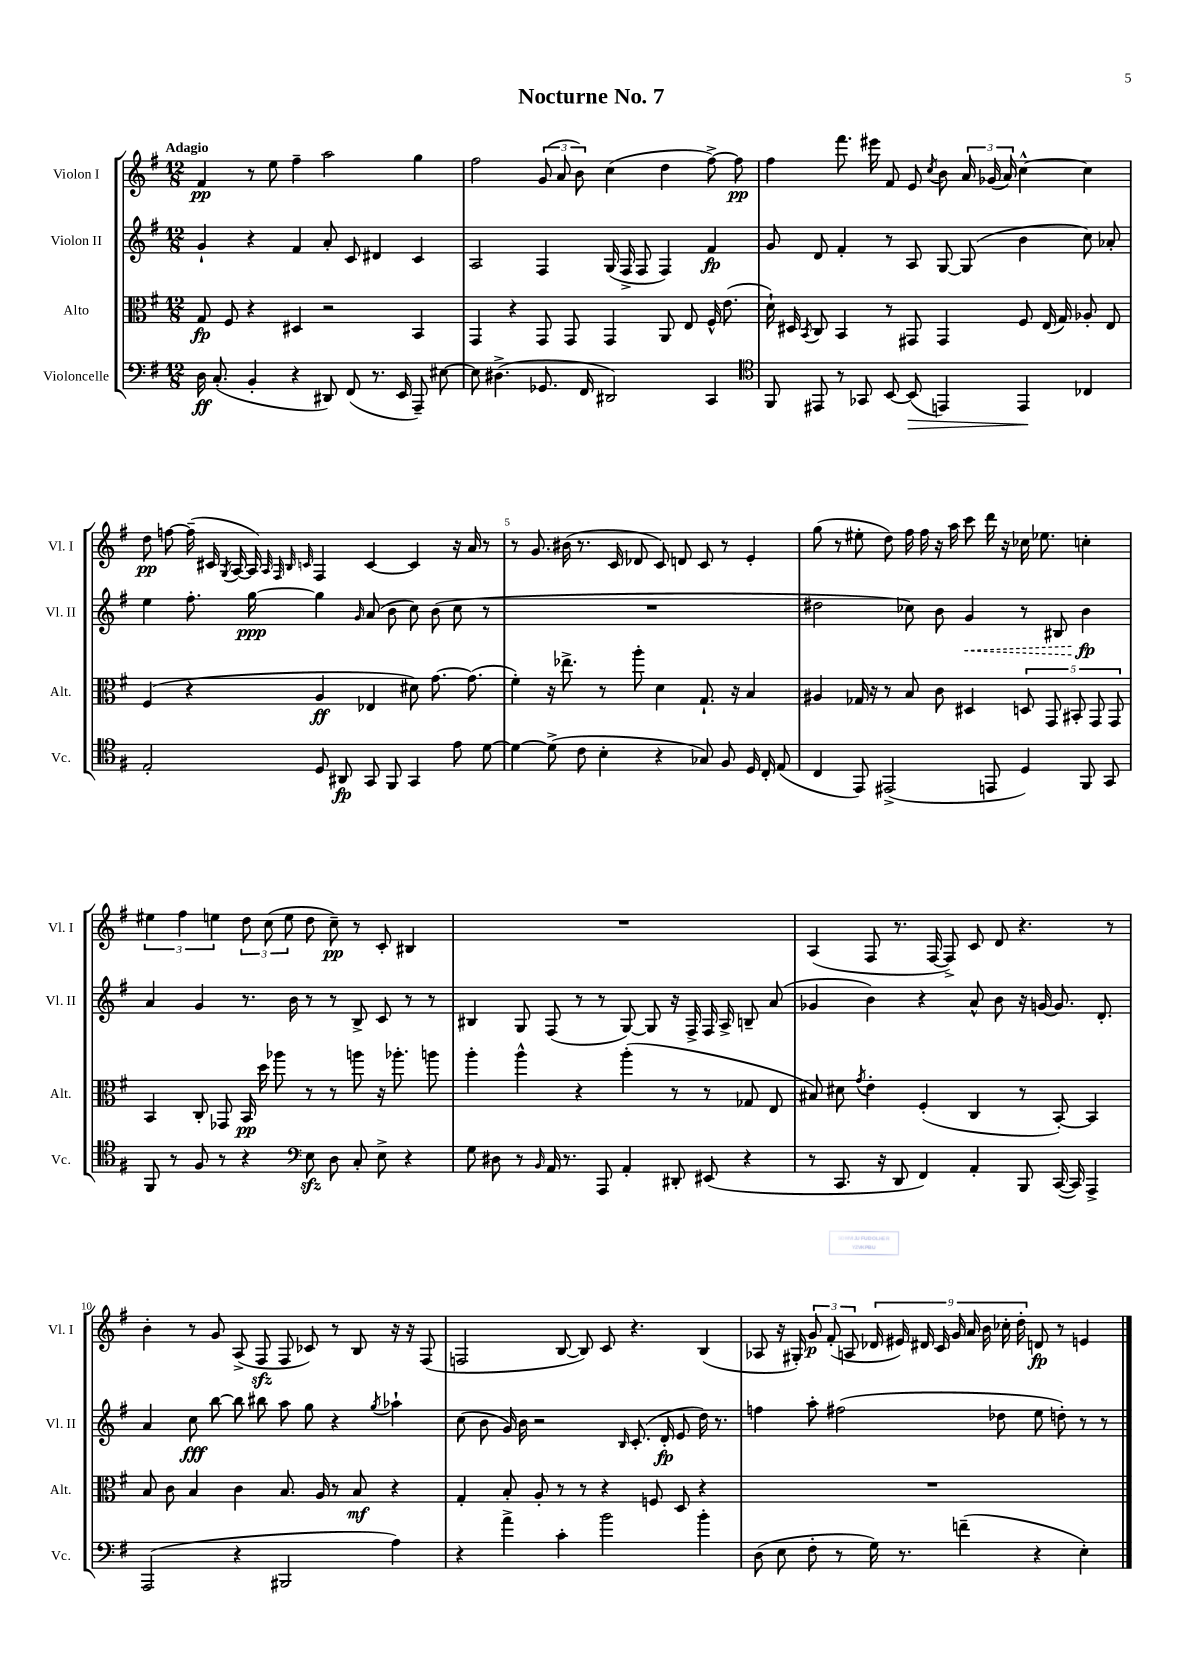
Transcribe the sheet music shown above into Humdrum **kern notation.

**kern	**dynam	**kern	**dynam	**kern	**dynam	**kern	**dynam
*part4	*part4	*part3	*part3	*part2	*part2	*part1	*part1
*staff4	*staff4	*staff3	*staff3	*staff2	*staff2	*staff1	*staff1
*I"Violoncelle	*	*I"Alto	*	*I"Violon II	*	*I"Violon I	*
*I'Vc.	*	*I'Alt.	*	*I'Vl. II	*	*I'Vl. I	*
*clefF4	*	*clefC3	*	*clefG2	*	*clefG2	*
*k[f#]	*	*k[f#]	*	*k[f#]	*	*k[f#]	*
*M12/8	*	*M12/8	*	*M12/8	*	*M12/8	*
=1	=1	=1	=1	=1	=1	=1	=1
!	!	!	!	!	!	!LO:TX:a:B:t=Adagio	!
16D\	ff	8G/	fp	4g`/	.	4f#/	pp
(8.C'/	.	.	.	.	.	.	.
.	.	8F#/	.	.	.	.	.
4BB'/	.	4r	.	4r	.	8r	.
.	.	.	.	.	.	8ee\	.
4r	.	4D#X/	.	4f#/	.	4ff#~\	.
8DD#X/)	.	2r	.	8a'/	.	2aa\	.
(8FF#/	.	.	.	8c/	.	.	.
8.r	.	.	.	4d#X/	.	.	.
16EE/	.	.	.	.	.	.	.
8AAA~/)	.	4BB/	.	4c/	.	4gg\	.
[8E#X\	.	.	.	.	.	.	.
=2	=2	=2	=2	=2	=2	=2	=2
8E#\]	.	4GG/	.	2A/	.	2ff#\	.
(4.D#X^\	.	.	.	.	.	.	.
.	.	4r	.	.	.	.	.
8.GG-X/	.	8GG/	.	4F#/	.	(12g/	.
.	.	.	.	.	.	12a/	.
.	.	8GG/	.	.	.	.	.
.	.	.	.	.	.	12b\)	.
16FF#/	.	.	.	.	.	.	.
2DD#X/)	.	4GG/	.	(16G/	.	(4cc\	.
.	.	.	.	16F#^/	.	.	.
.	.	.	.	8F#/	.	.	.
.	.	8AA/	.	4F#/)	.	4dd\	.
.	.	8E/	.	.	.	.	.
4CC/	.	16F#^^/	.	4f#/	fp	[8ff#^\)	.
.	.	(8.e\	.	.	.	.	.
.	.	.	.	.	.	8ff#\]	pp
=3	=3	=3	=3	=3	=3	=3	=3
*clefC4	*	*	*	*	*	*	*
8FF#/	.	16d`\)	.	8g/	.	4ff#\	.
.	.	16D#X/	.	.	.	.	.
.	.	8qBB/	.	.	.	.	.
8EE#X/	.	8C/	.	8d/	.	.	.
8r	.	4BB/	.	4f#'/	.	8.fff#\	.
8GG-X/	.	.	.	.	.	.	.
.	.	.	.	.	.	16eee#X\	.
[8BB/	.	8r	.	8r	.	8f#/	.
!	!LO:HP:b	!	!	!	!	!	!
(8BB/]	>	8GG#X/	.	8A/	.	8e/	.
.	.	.	.	.	.	8qcc/	.
4EEn/)	.	4GG#/	.	[8G/	.	8b\	.
.	.	.	.	(8G/]	.	24a/	.
.	.	.	.	.	.	(24g-X/	.
.	.	.	.	.	.	24a/)	.
4EE/	.	8F#/	.	4b\	.	[4cc^^\	.
.	.	(16E/	.	.	.	.	.
.	.	16G/)	.	.	.	.	.
4C-X/	]	8A-X'/	.	8cc\)	.	4cc\]	.
.	.	8E/	.	8a-X'/	.	.	.
!!LO:LB:g=z
=4	=4	=4	=4	=4	=4	=4	=4
2E'/	.	(4F#/	.	4ee\	.	8dd\	pp
.	.	.	.	.	.	[8ffn\	.
.	.	4r	.	8.ff#'\	.	(16ff~\]	.
.	.	.	.	.	.	16c#X/	.
.	.	.	.	.	.	8qG/	.
.	.	.	.	.	.	[16A/	.
.	.	.	.	[16gg\	ppp	16A/])	.
.	.	.	.	.	.	32qqA/	.
.	.	.	.	.	.	32qqF#/	.
.	.	.	.	.	.	32qqB/	.
.	.	.	.	.	.	32qqcn/	.
8D/	.	4A/	ff	4gg\]	.	4F#/	.
8AA#X/	fp	.	.	.	.	.	.
.	.	.	.	16qqg/	.	.	.
8GG/	.	4E-X/	.	(8a/	.	[4c/	.
8FF#/	.	.	.	8b\	.	.	.
4GG/	.	8d#X\)	.	8cc\)	.	4c/]	.
.	.	[8.g\	.	(8b\	.	.	.
8e\	.	.	.	8cc\	.	16r	.
.	.	(8.g\]	.	.	.	16a/	.
[8d\	.	.	.	8r	.	8r	.
=5	=5	=5	=5	=5	=5	=5	=5
4d\_	.	4f#'\)	.	1.r	.	8r	.
.	.	.	.	.	.	8.g/	.
(8d^\]	.	16r	.	.	.	.	.
.	.	8.ee-X^\	.	.	.	(16b#X\	.
8c\	.	.	.	.	.	8.r	.
4B'\	.	8r	.	.	.	.	.
.	.	.	.	.	.	16c/	.
.	.	8aa'\	.	.	.	8d-X/	.
4r	.	4d\	.	.	.	8c/)	.
.	.	.	.	.	.	8dn/	.
8G-X/)	.	8.G`/	.	.	.	8c/	.
8F#/	.	.	.	.	.	8r	.
.	.	16r	.	.	.	.	.
16D/	.	4B/	.	.	.	4e'/	.
16C'/	.	.	.	.	.	.	.
(8E/	.	.	.	.	.	.	.
=6	=6	=6	=6	=6	=6	=6	=6
4C/	.	4A#X/	.	2dd#X\	.	(8gg\	.
.	.	.	.	.	.	8r	.
8EE/)	.	16G-X/	.	.	.	8ee#X'\	.
.	.	16r	.	.	.	.	.
(2EE#X^/	.	8r	.	.	.	8dd\)	.
.	.	8B/	.	8cc-X\)	.	16ff#\	.
.	.	.	.	.	.	16ff#\	.
.	.	8c\	.	8b\	.	16r	.
.	.	.	.	.	.	16aa\	.
!	!	!	!	!	!LO:HP:b	!	!
.	.	4D#X/	.	4g/	<	8ccc\	.
8EEn/	.	.	.	.	.	16ddd\	.
.	.	.	.	.	.	16r	.
4D/)	.	10Dn/	.	8r	.	16cc-X\	.
.	.	.	.	.	.	8.ee-X\	.
.	.	10GG/	.	.	.	.	.
.	.	.	.	8B#X/	.	.	.
.	.	10BB#X'/	.	.	.	.	.
8FF#/	.	.	.	4b\	fp	4ccn'\	.
.	.	10GG/	.	.	.	.	.
8GG/	.	.	.	.	.	.	.
.	.	10GG/	.	.	.	.	.
.	.	.	.	.	[	.	.
!!LO:LB:g=z
=7	=7	=7	=7	=7	=7	=7	=7
8FF#/	.	4BB/	.	4a/	.	6ee#X\	.
8r	.	.	.	.	.	.	.
.	.	.	.	.	.	6ff#\	.
8F#/	.	8C'/	.	4g/	.	.	.
.	.	.	.	.	.	6een\	.
8r	.	8GG-X/	.	.	.	.	.
4r	.	16BB/	pp	8.r	.	12dd\	.
.	.	16dd\	.	.	.	.	.
.	.	.	.	.	.	(12cc\	.
.	.	8aa-X\	.	.	.	.	.
.	.	.	.	.	.	12ee\	.
.	.	.	.	16b\	.	.	.
*clefF4	*	*	*	*	*	*	*
8Ezz\	.	8r	.	8r	.	8dd\	.
8D\	.	8r	.	8r	.	8cc~\)	pp
8C'/	.	8aan\	.	8B^/	.	8r	.
8E^\	.	16r	.	8c/	.	8c'/	.
.	.	8.aa-X'\	.	.	.	.	.
4r	.	.	.	8r	.	4B#X/	.
.	.	8aan\	.	8r	.	.	.
=8	=8	=8	=8	=8	=8	=8	=8
8G\	.	4aa'\	.	4B#X/	.	1.r	.
8D#X\	.	.	.	.	.	.	.
8r	.	4aa^^\	.	8G/	.	.	.
16qqBB/	.	.	.	.	.	.	.
16AA/	.	.	.	(8F#/	.	.	.
8.r	.	.	.	.	.	.	.
.	.	4r	.	8r	.	.	.
8AAA/	.	.	.	8r	.	.	.
4AA'/	.	(4aa'\	.	[8G/)	.	.	.
.	.	.	.	8G/]	.	.	.
8DD#X'/	.	8r	.	16r	.	.	.
.	.	.	.	16F#^/	.	.	.
(8EE#X/	.	8r	.	16F#/	.	.	.
.	.	.	.	16A^/	.	.	.
4r	.	8G-X/	.	8Bn~/	.	.	.
.	.	8E/	.	(8a/	.	.	.
=9	=9	=9	=9	=9	=9	=9	=9
8r	.	8B#X/)	.	4g-X/	.	(4A/	.
8.CC/	.	8d#X\	.	.	.	.	.
.	.	8qg/	.	.	.	.	.
.	.	4e'\	.	4b\)	.	8F#/	.
16r	.	.	.	.	.	.	.
8DD/	.	.	.	.	.	8.r	.
4FF#/)	.	(4F#'/	.	4r	.	.	.
.	.	.	.	.	.	[16F#/	.
.	.	.	.	.	.	8F#^/])	.
4AA'/	.	4C/	.	8a^^/	.	8c/	.
.	.	.	.	8b\	.	8d/	.
8BBB/	.	8r	.	16r	.	4.r	.
.	.	.	.	[16gn/	.	.	.
([16CC/	.	[8BB'/)	.	8.g/]	.	.	.
16CC/])	.	.	.	.	.	.	.
4AAA^/	.	4BB/]	.	.	.	.	.
.	.	.	.	8.d'/	.	.	.
.	.	.	.	.	.	8r	.
!!LO:LB:g=z
=10	=10	=10	=10	=10	=10	=10	=10
(2AAA/	.	8B/	.	4a/	.	4b'\	.
.	.	8c\	.	.	.	.	.
.	.	4B/	.	8cc\	fff	8r	.
.	.	.	.	[8bb\	.	8g/	.
4r	.	4c\	.	8bb\]	.	(8A^/	.
.	.	.	.	8bb#X\	.	8F#zz/	.
2BBB#X/	.	8.B/	.	8aa\	.	8F#/	.
.	.	.	.	8gg\	.	8c-X/)	.
.	.	16A/	.	.	.	.	.
.	.	8r	.	4r	.	8r	.
.	.	8B/	mf	.	.	8B/	.
.	.	.	.	8qgg/	.	.	.
4A\)	.	4r	.	4aa-X`\	.	16r	.
.	.	.	.	.	.	16r	.
.	.	.	.	.	.	(8F#/	.
=11	=11	=11	=11	=11	=11	=11	=11
4r	.	4G'/	.	(8cc\	.	2Fn/	.
.	.	.	.	8b\	.	.	.
4a^\	.	8B'/	.	16g/)	.	.	.
.	.	.	.	16b\	.	.	.
.	.	8A'/	.	2r	.	.	.
4c'\	.	8r	.	.	.	[8B/	.
.	.	8r	.	.	.	8B/])	.
2b\	.	4r	.	.	.	8c/	.
.	.	.	.	16qqB/	.	.	.
.	.	.	.	(8.c'/	.	4.r	.
.	.	8Fn/	.	.	.	.	.
.	.	.	.	16d'/	fp	.	.
.	.	8D/	.	8e/	.	.	.
4b'\	.	4r	.	16dd\)	.	(4B/	.
.	.	.	.	8.r	.	.	.
=12	=12	=12	=12	=12	=12	=12	=12
(8D\	.	1.r	.	4ffn\	.	8A-X/	.
8E\	.	.	.	.	.	16r	.
.	.	.	.	.	.	16G#X'/)	.
8F#'\	.	.	.	8aa'\	.	12g/	p
.	.	.	.	.	.	(12f#'/	.
8r	.	.	.	(2ff#X\	.	.	.
.	.	.	.	.	.	12An/	.
16G\)	.	.	.	.	.	18d-X/	.
.	.	.	.	.	.	18e#X/)	.
8.r	.	.	.	.	.	.	.
.	.	.	.	.	.	18d#X/	.
.	.	.	.	.	.	18c/	.
.	.	.	.	.	.	18g/	.
(4fn~\	.	.	.	.	.	.	.
.	.	.	.	.	.	18a/	.
.	.	.	.	.	.	18b\	.
.	.	.	.	8dd-X\	.	.	.
.	.	.	.	.	.	18cc-X'\	.
.	.	.	.	.	.	18dd'\	.
4r	.	.	.	8ee\	.	8dn/	fp
.	.	.	.	8ddn'\)	.	8r	.
4E'\)	.	.	.	8r	.	4en/	.
.	.	.	.	8r	.	.	.
==	==	==	==	==	==	==	==
*-	*-	*-	*-	*-	*-	*-	*-
